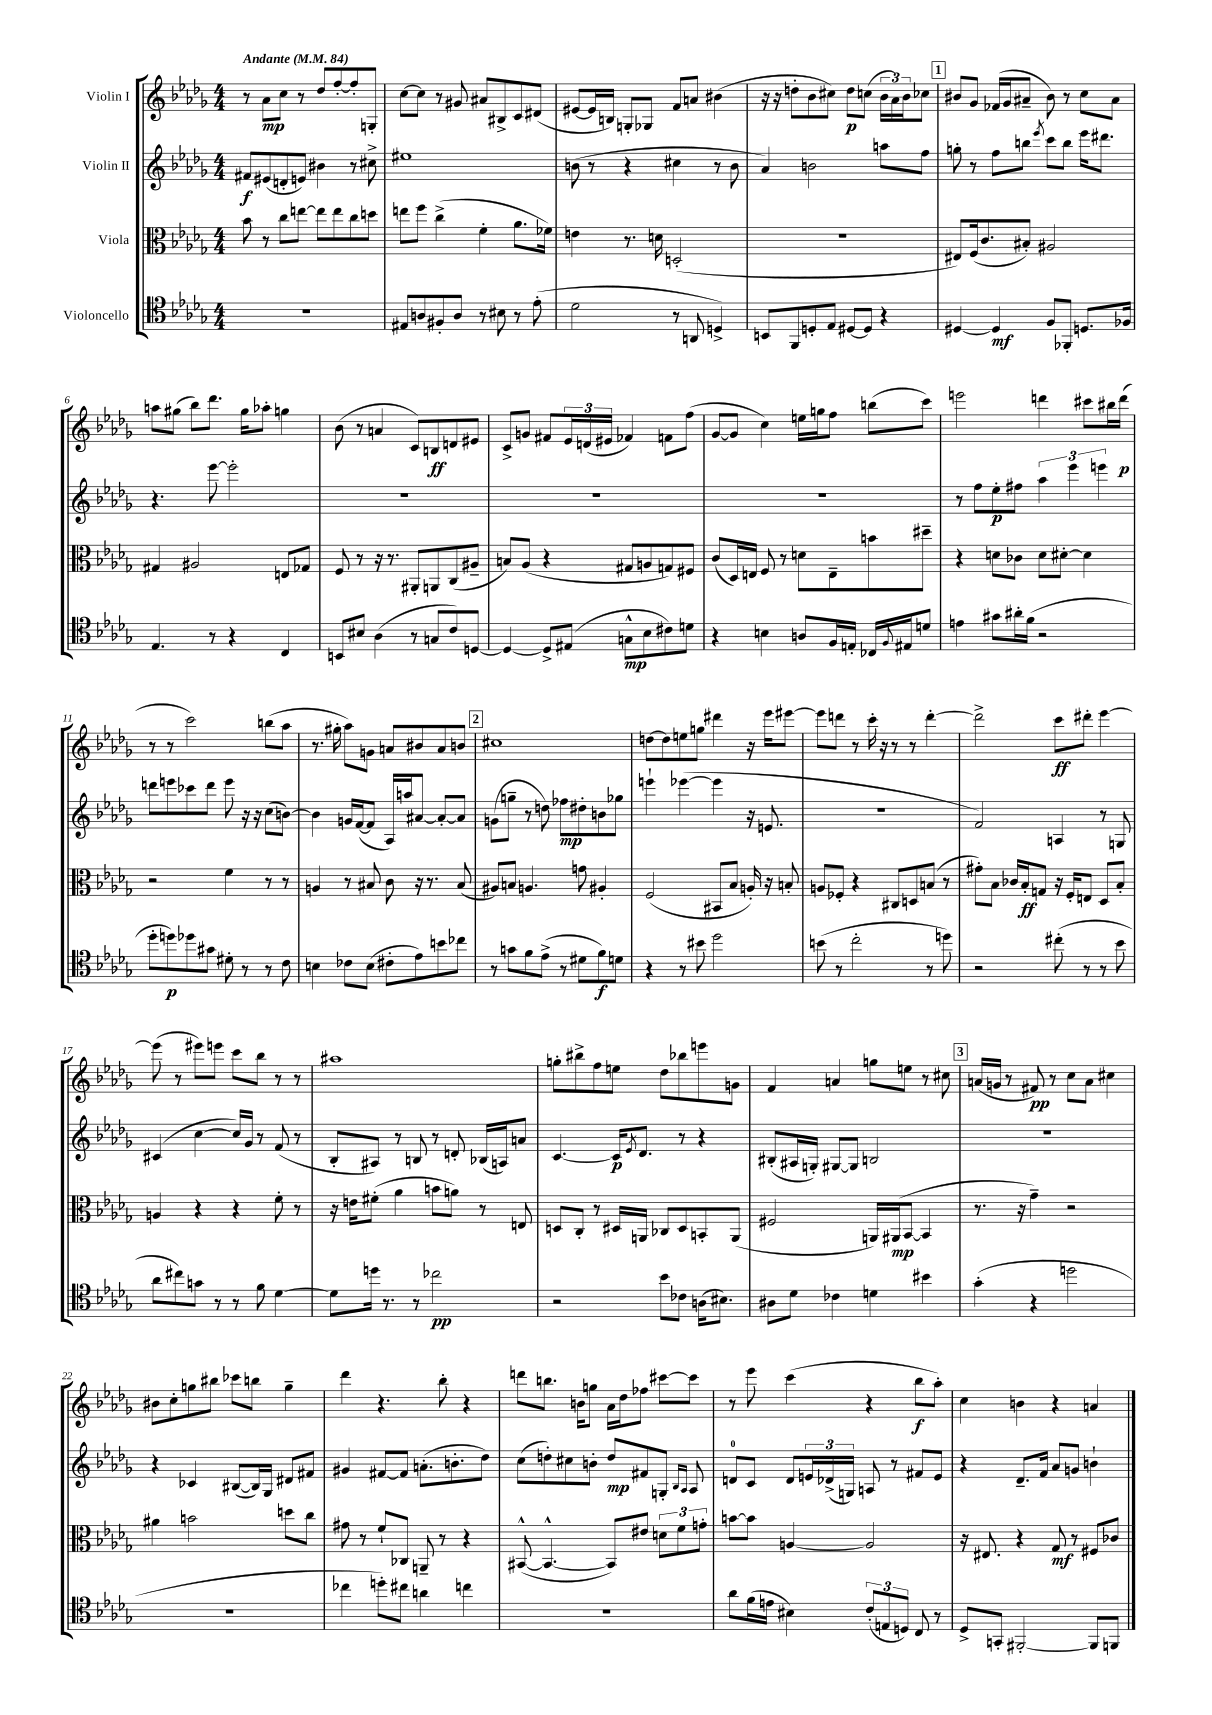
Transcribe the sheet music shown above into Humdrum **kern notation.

**kern	**dynam	**kern	**dynam	**kern	**dynam	**kern	**dynam
*part4	*part4	*part3	*part3	*part2	*part2	*part1	*part1
*staff4	*staff4	*staff3	*staff3	*staff2	*staff2	*staff1	*staff1
*I"Violoncello	*	*I"Viola	*	*I"Violin II	*	*I"Violin I	*
*clefC4	*	*clefC3	*	*clefG2	*	*clefG2	*
*k[b-e-a-d-g-]	*	*k[b-e-a-d-g-]	*	*k[b-e-a-d-g-]	*	*k[b-e-a-d-g-]	*
*M4/4	*	*M4/4	*	*M4/4	*	*M4/4	*
*MM84	*	*MM84	*	*MM84	*	*MM84	*
=1	=1	=1	=1	=1	=1	=1	=1
!	!	!	!	!	!	!LO:TX:a:B:t=Andante	!
1r	.	8b-\	.	8f#X/L	f	8r	.
.	.	8r	.	(8e#X/	.	8a-\L	mp
.	.	8cc\L	.	8dn'/	.	8cc\J	.
.	.	[8een\J	.	8en/J)	.	8r	.
.	.	8ee\L]	.	4b#X\	.	8dd-/L	.
.	.	8ee\	.	.	.	[8ff'/	.
.	.	8cc\	.	8r	.	8ff'/]	.
.	.	8ddn\J	.	8cc#X^\	.	8Gn'/J	.
=2	=2	=2	=2	=2	=2	=2	=2
8E#X/L	.	8een\L	.	1ee#X	.	[8cc\L	.
8An/	.	8ff\J	.	.	.	8cc\J]	.
8F#X'/	.	(4cc^\	.	.	.	8r	.
8A/J	.	.	.	.	.	8g#X/	.
8r	.	4f'\	.	.	.	8a#X/L	.
8B#X\	.	.	.	.	.	8B#X^/	.
8r	.	8.a-\L	.	.	.	8c/	.
(8e-'\	.	.	.	.	.	(8d#X/J	.
.	.	16f-X\Jk)	.	.	.	.	.
=3	=3	=3	=3	=3	=3	=3	=3
2d-\	.	4en\	.	(8bn\	.	[8e#X/L	.
.	.	.	.	8r	.	16e#/L]	.
.	.	.	.	.	.	16Bn/JJ)	.
.	.	8.r	.	4r	.	8Gn'/L	.
.	.	.	.	.	.	8G-X/J	.
.	.	16dn\	.	.	.	.	.
8r	.	(2Dn'/	.	4cc#X\	.	8f/L	.
8AAn/	.	.	.	.	.	8an/J	.
4Dn^/)	.	.	.	8r	.	(4b#X\	.
.	.	.	.	8b\	.	.	.
=4	=4	=4	=4	=4	=4	=4	=4
8BBn/L	.	1r	.	4a-/)	.	16r	.
.	.	.	.	.	.	16r	.
8FF/	.	.	.	.	.	8ddn'\L	.
8Dn'/	.	.	.	2bn\	.	8b-\	.
8E-/J	.	.	.	.	.	8cc#X\J)	.
[8D#X/L	.	.	.	.	.	8dd\L	p
8D#/J]	.	.	.	.	.	(8ccn\J	.
4r	.	.	.	8aan\L	.	24b-\LL	.
.	.	.	.	.	.	24a-\)	.
.	.	.	.	.	.	24b-\J	.
.	.	.	.	8ff\J	.	8cc-X\J	.
!!LO:REH:place=s1:t=1
=5	=5	=5	=5	=5	=5	=5	=5
[4D#X/	.	8E#X/L)	.	8ggn'\	.	8b#X/L	.
.	.	(16F/k	.	8r	.	8g-/J	.
.	.	8.c/	.	.	.	.	.
4D#/]	mf	.	.	8ff\L	.	(16f-X/LL	.
.	.	.	.	.	.	16g-/J	.
.	.	8B#X'/J)	.	8bbn\J	.	8a#X~/J	.
.	.	.	.	8qeee-/	.	.	.
8F/L	.	2A#X/	.	8ccc\L	.	8b#\)	.
8FF-X'/J	.	.	.	8bb\J	.	8r	.
8.Dn/L	.	.	.	16eee-\KL	.	8cc\L	.
.	.	.	.	8.ddd#X\J	.	.	.
.	.	.	.	.	.	8a#\J	.
16F-X/Jk	.	.	.	.	.	.	.
!!LO:LB:g=z
=6	=6	=6	=6	=6	=6	=6	=6
4.E-/	.	4G#X/	.	4.r	.	8aan\L	.
.	.	.	.	.	.	(8gg#X\J	.
.	.	2A#X/	.	.	.	8bb-\L)	.
8r	.	.	.	[8eee-\	.	8.ddd-\J	.
4r	.	.	.	2eee-'\]	.	.	.
.	.	.	.	.	.	16gg#\KL	.
.	.	.	.	.	.	8aa-X'\J	.
4C/	.	8En/L	.	.	.	4ggn\	.
.	.	8G-X/J	.	.	.	.	.
=7	=7	=7	=7	=7	=7	=7	=7
8BBn/L	.	8F/	.	1r	.	(8b-\	.
8B#X/J	.	8r	.	.	.	8r	.
(4A-\	.	16r	.	.	.	4an/	.
.	.	8.r	.	.	.	.	.
8r	.	8AA#X'/L	.	.	.	8c/L)	.
8Gn/L	.	8AAn/	.	.	.	8Bn/	ff
8c/)	.	(8C/	.	.	.	8dn/	.
[8Dn/J	.	8A#X~/J	.	.	.	8e#X/J	.
=8	=8	=8	=8	=8	=8	=8	=8
4D/_	.	8Bn/L)	.	1r	.	8c^/L	.
.	.	(8A-/J	.	.	.	8gn/J	.
8D^/L]	.	4r	.	.	.	8f#X/L	.
(8E#X/J	.	.	.	.	.	24e-/L	.
.	.	.	.	.	.	(24dn/	.
.	.	.	.	.	.	24e#X/JJ	.
8Gn^^\L	mp	8G#X/L	.	.	.	4f-X/)	.
8B-\	.	8An/	.	.	.	.	.
8c#X\)	.	8Gn/)	.	.	.	8fn\L	.
8dn\J	.	8F#X/J	.	.	.	(8ff\J	.
=9	=9	=9	=9	=9	=9	=9	=9
4r	.	(8c/L	.	1r	.	[8g-/L	.
.	.	16D-/L)	.	.	.	8g-/J]	.
.	.	16En/JJ	.	.	.	.	.
4Bn\	.	8F/	.	.	.	4cc\)	.
.	.	8r	.	.	.	.	.
8An/L	.	8dn\L	.	.	.	16een\LL	.
.	.	.	.	.	.	16ggn\J	.
16F/L	.	8E~\	.	.	.	8ff\J	.
16En'/JJ	.	.	.	.	.	.	.
16C-X/LL	.	8bn\	.	.	.	(8bbn\L	.
8qqF/	.	.	.	.	.	.	.
16E#X/J	.	.	.	.	.	.	.
8dn/J	.	8dd#X~\J	.	.	.	8ccc\J)	.
=10	=10	=10	=10	=10	=10	=10	=10
4en\	.	4r	.	8r	.	2eeen\	.
.	.	.	.	8ff\L	.	.	.
8g#X\L	.	8dn\L	.	8ee-'\	p	.	.
16a#X'\L	.	8c-X\J	.	8ff#X\J	.	.	.
(16f\JJ	.	.	.	.	.	.	.
2r	.	8d\L	.	6aa-\	.	4dddn\	.
.	.	[8d#X'\J	.	.	.	.	.
.	.	.	.	6eee-\	.	.	.
.	.	4d#\]	.	.	.	8ccc#X\L	.
.	.	.	.	6eeen\	.	.	.
.	.	.	.	.	.	16bb#X\L	.
.	.	.	.	.	.	(16ddd\JJ	p
!!LO:LB:g=z
=11	=11	=11	=11	=11	=11	=11	=11
8dd-'\L	.	2r	.	8dddn\L	.	8r	.
8ddn\)	p	.	.	8eeen\	.	8r	.
8dd-X\	.	.	.	8ccc-X\	.	2ccc\)	.
8g#X\J	.	.	.	8ddd\J	.	.	.
8d#X'\	.	4f\	.	8eee\	.	.	.
8r	.	.	.	16r	.	.	.
.	.	.	.	16r	.	.	.
8r	.	8r	.	(8cc\L	.	(8bbn\L	.
8c\	.	8r	.	[8bn\J)	.	8aa-\J	.
=12	=12	=12	=12	=12	=12	=12	=12
4Bn\	.	4An/	.	4b\]	.	8.r	.
.	.	.	.	.	.	16gg#X'\	.
8c-X\L	.	8r	.	16gn/LL	.	8aa-\L)	.
.	.	.	.	([16f/J	.	.	.
(8B\J	.	8B#X/	.	8f/J]	.	8gn\J	.
8c#X'\L	.	8c\	.	16A-/LL)	.	8an/L	.
.	.	.	.	16aan/J	.	.	.
8e-\)	.	16r	.	[8a#X/J	.	8b#X/	.
.	.	8.r	.	.	.	.	.
8bn\	.	.	.	8a#'/L_	.	8a/	.
8cc-X\J	.	(8B#/	.	8a#/J]	.	8bn/J	.
!!LO:REH:place=s1:t=2
=13	=13	=13	=13	=13	=13	=13	=13
8r	.	8A#X/L)	.	(8gn\L	.	1cc#X	.
8gn\L	.	8Bn/J	.	8ggn~\J	.	.	.
8f\	.	4.An/	.	8r	.	.	.
(8e-^\J	.	.	.	8ddn\)	.	.	.
8r	.	.	.	8ff-X\L	mp	.	.
8d#X\L	.	8gn\	.	8dd#X'\	.	.	.
8f\)	f	4A#X'/	.	8bn\	.	.	.
8dn\J	.	.	.	8gg-X\J	.	.	.
=14	=14	=14	=14	=14	=14	=14	=14
4r	.	(2F/	.	4eeen`\	.	[8ddn\L	.
.	.	.	.	.	.	8dd\]	.
8r	.	.	.	([4eee-X\	.	8een\	.
8b#X\	.	.	.	.	.	8ggn\J	.
2dd-\	.	8BB#X/L	.	4eee-\]	.	4ddd#X\	.
.	.	8B-/J	.	.	.	.	.
.	.	16An'/)	.	16r	.	16r	.
.	.	16r	.	8.en/	.	16eee-\KL	.
.	.	8Bn'/	.	.	.	[8eee#X\J	.
=15	=15	=15	=15	=15	=15	=15	=15
(8bn\	.	8An/L	.	1r	.	8eee#\L]	.
8r	.	8F-X'/J	.	.	.	8dddn\J	.
2cc'\	.	4r	.	.	.	8r	.
.	.	.	.	.	.	16ccc'\	.
.	.	.	.	.	.	16r	.
.	.	8C#X/L	.	.	.	8r	.
.	.	8Dn/	.	.	.	8r	.
8r	.	(8Bn/J	.	.	.	[4ddd'\	.
8ddn\)	.	8r	.	.	.	.	.
=16	=16	=16	=16	=16	=16	=16	=16
2r	.	8g#X'\L)	.	2f/)	.	2ddd^\]	.
.	.	8B-\J	.	.	.	.	.
.	.	16c-X/LL	.	.	.	.	.
.	.	16B-'/J	ff	.	.	.	.
.	.	8Gn/J	.	.	.	.	.
(8cc#X'\	.	16r	.	4An/	.	8ccc\L	ff
.	.	16F'/KL	.	.	.	.	.
8r	.	8En/J	.	.	.	8ddd#X'\J	.
8r	.	8D-/L	.	8r	.	[4eee-\	.
8b-\	.	8B-'/J	.	8Gn/	.	.	.
!!LO:LB:g=z
=17	=17	=17	=17	=17	=17	=17	=17
8a-\L	.	4An/	.	(4c#X/	.	(8eee-\]	.
8cc#X\)	.	.	.	.	.	8r	.
8gn\J	.	4r	.	[4cc\	.	8eee#X\L)	.
8r	.	.	.	.	.	8eeen\J	.
8r	.	4r	.	16cc/LL])	.	8ccc\L	.
.	.	.	.	16g-/JJ	.	.	.
8f\	.	.	.	8r	.	8bb-\J	.
[4d-\	.	8f'\	.	(8f/	.	8r	.
.	.	8r	.	8r	.	8r	.
=18	=18	=18	=18	=18	=18	=18	=18
8d-\L]	.	16r	.	8B-'/L	.	1aa#X	.
.	.	16en\KL	.	.	.	.	.
16ddn\Jk	.	(8f#X'\J	.	8A#X/J)	.	.	.
8.r	.	.	.	.	.	.	.
.	.	4a-\	.	8r	.	.	.
8r	.	.	.	8Bn/	.	.	.
2cc-X\	pp	8bn\L	.	8r	.	.	.
.	.	8an\J)	.	8dn'/	.	.	.
.	.	8r	.	(16B-X/LL	.	.	.
.	.	.	.	16An/J)	.	.	.
.	.	8En/	.	8an/J	.	.	.
=19	=19	=19	=19	=19	=19	=19	=19
2r	.	8Dn/L	.	[4.c/	.	8ggn'\L	.
.	.	8C'/J	.	.	.	8bb#X^\	.
.	.	8r	.	.	.	8ff\	.
.	.	16D#X/LL	.	16c/KL]	p	8een\J	.
.	.	.	.	8qe-/	.	.	.
.	.	16AAn/JJ	.	8.d-/J	.	.	.
8b-\L	.	8C-X/L	.	.	.	8dd-\L	.
8c-X\J	.	8D#/	.	8r	.	8bb-X\	.
(16An\KL	.	8BBn'/	.	4r	.	8eeen\	.
8.B#X\J)	.	.	.	.	.	.	.
.	.	(8AA/J	.	.	.	8gn\J	.
=20	=20	=20	=20	=20	=20	=20	=20
8A#X\L	.	2F#X/	.	(8B#X'/L	.	4f/	.
8d-\J	.	.	.	16A#X/L	.	.	.
.	.	.	.	16Gn'/JJ)	.	.	.
4c-X\	.	.	.	[8G#X/L	.	4an/	.
.	.	.	.	8G#/J]	.	.	.
4dn\	.	16AAn/LL)	.	2Bn/	.	8ggn\L	.
.	.	(16AA#X/J	mp	.	.	.	.
.	.	[8BB-/J	.	.	.	8een\J	.
4b#X\	.	4BB-/]	.	.	.	8r	.
.	.	.	.	.	.	8cc#X\	.
!!LO:REH:place=s1:t=3
=21	=21	=21	=21	=21	=21	=21	=21
(4g-'\	.	8.r	.	1r	.	(16an/LL	.
.	.	.	.	.	.	16gn/JJ	.
.	.	.	.	.	.	8r	.
.	.	16r	.	.	.	.	.
4r	.	4g-~\)	.	.	.	8f#X/)	pp
.	.	.	.	.	.	8r	.
2ddn\	.	2r	.	.	.	8cc\L	.
.	.	.	.	.	.	8a\J	.
.	.	.	.	.	.	4cc#X\	.
!!LO:LB:g=z
=22	=22	=22	=22	=22	=22	=22	=22
1r	.	4a#X\	.	4r	.	8b#X\L	.
.	.	.	.	.	.	8cc'\	.
.	.	2bn\	.	4c-X/	.	8ggn\	.
.	.	.	.	.	.	8bb#X\J	.
.	.	.	.	([8B#X/L	.	8ccc-X\L	.
.	.	.	.	16B#/L])	.	8bbn\J	.
.	.	.	.	16G-/JJ	.	.	.
.	.	8ddn\L	.	8d#X/L	.	4gg~\	.
.	.	8cc\J	.	8f#X/J	.	.	.
=23	=23	=23	=23	=23	=23	=23	=23
4cc-X\	.	8g#X\	.	4g#X/	.	4ddd-\	.
.	.	8r	.	.	.	.	.
8ddn'\L)	.	8f`/L	.	[8f#X/L	.	4.r	.
8cc#X\J	.	8C-X/J	.	8f#/J]	.	.	.
4an\	.	8AAn~/	.	(8.an'\L	.	.	.
.	.	8r	.	.	.	8bb-'\	.
.	.	.	.	8.bn'\	.	.	.
4ccn\	.	4r	.	.	.	4r	.
.	.	.	.	8dd-\J)	.	.	.
=24	=24	=24	=24	=24	=24	=24	=24
1r	.	([8BB#X^^/	.	(8cc\L	.	8dddn\L	.
.	.	4.BB#^^/_	.	8ddn'\)	.	8.bbn\J	.
.	.	.	.	8cc#X\	.	.	.
.	.	.	.	.	.	16bn\KL	.
.	.	.	.	8bn'\J	.	8ggn\J	.
.	.	8BB#/L])	.	8dd/L	mp	16a-\LL	.
.	.	.	.	.	.	16dd-\J	.
.	.	8e#X/J	.	8f#X/	.	8ff-X\J	.
.	.	12dn\L	.	8Gn'/J	.	[8ccc#X\L	.
.	.	12f\	.	.	.	.	.
.	.	.	.	16qqB-/LL	.	.	.
.	.	.	.	16qqA-/JJ	.	.	.
.	.	.	.	8A-/	.	8ccc#\J]	.
.	.	12gn'\J	.	.	.	.	.
=25	=25	=25	=25	=25	=25	=25	=25
8a-\L	.	[8bn\L	.	8dn/L	.	8r	.
(16f\L	.	8b\J]	.	8c/J	.	8eee-\	.
16en\JJ	.	.	.	.	.	.	.
4B#X\)	.	[4An/	.	8d/L	.	(4ccc\	.
.	.	.	.	24en/L	.	.	.
.	.	.	.	(24d-X^/	.	.	.
.	.	.	.	24Gn/JJ)	.	.	.
(12c'/L	.	2A/]	.	8An/	.	4r	.
12En/	.	.	.	.	.	.	.
.	.	.	.	8r	.	.	.
12Dn/J)	.	.	.	.	.	.	.
8C/	.	.	.	8f#X/L	.	8bb-\L	f
8r	.	.	.	8e/J	.	8aa-'\J)	.
=26	=26	=26	=26	=26	=26	=26	=26
8D-^/L	.	16r	.	4r	.	4cc\	.
.	.	8.E#X/	.	.	.	.	.
8GGn'/J	.	.	.	.	.	.	.
[2FF#X'/	.	4r	.	8.d-~/L	.	4bn\	.
.	.	.	.	16f/Jk	.	.	.
.	.	8G-/	mf	8a-/L	.	4r	.
.	.	8r	.	8gn/J	.	.	.
8FF#/L]	.	8F#X/L	.	4bn`\	.	4an/	.
8FFn/J	.	8c-X/J	.	.	.	.	.
==	==	==	==	==	==	==	==
*-	*-	*-	*-	*-	*-	*-	*-
